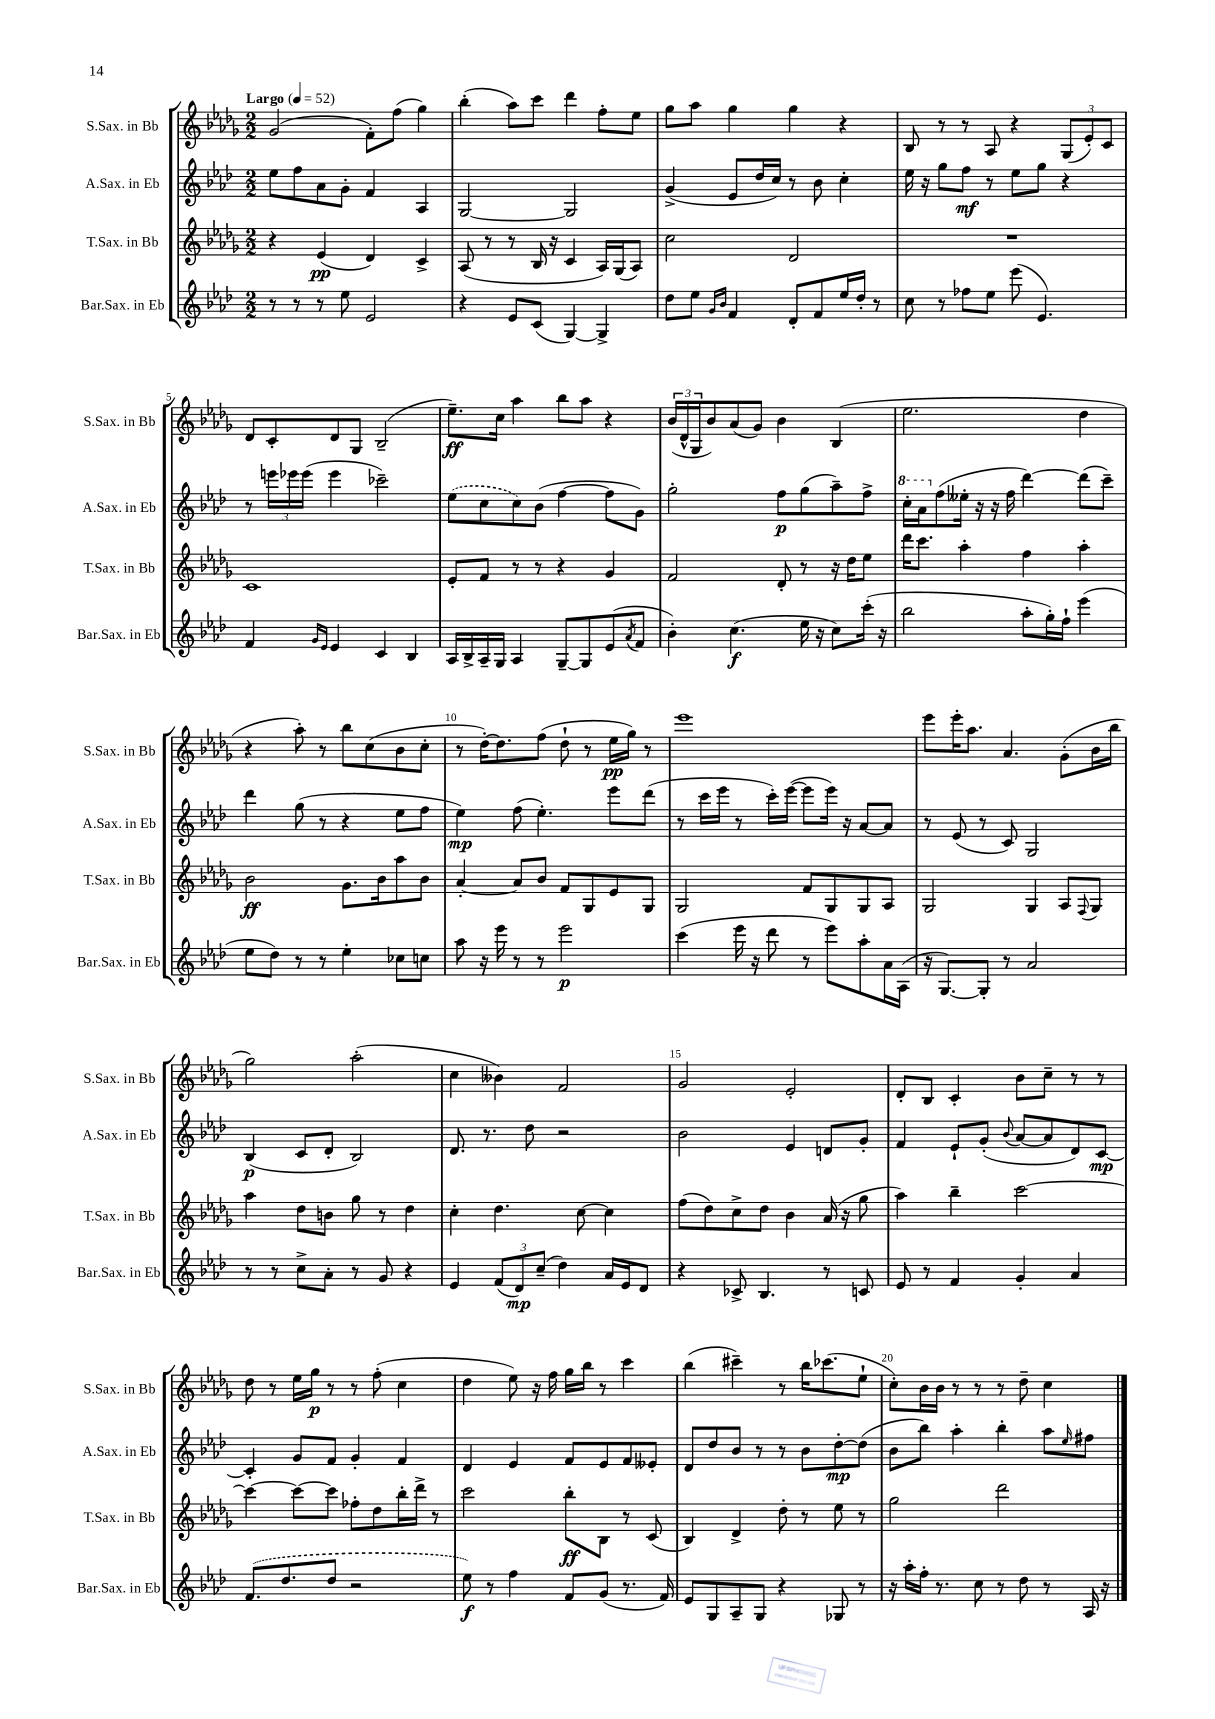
<<
\new StaffGroup <<
\new Staff = "s0" \with { instrumentName = "S.Sax. in Bb" shortInstrumentName = "S.Sax. in Bb" } {
    \clef treble \key des \major \numericTimeSignature \time 2/2 \tempo "Largo" 4 = 52
    ges'2( f'8-.) f''8( ges''4) |
    bes''4-.( aes''8) c'''8 des'''4 f''8-. ees''8 |
    ges''8 aes''8 ges''4 ges''4 r4 |
    bes8 r8 r8 aes8 r4 \tuplet 3/2 { ges8( ees'8-.) c'8 } |
    des'8 c'8-. des'8 ges8 bes2--( |
    ees''8.--\ff) c''16 aes''4 bes''8 aes''8 r4 |
    \tuplet 3/2 { bes'16( des'16-^ ges16 } bes'8) aes'8( ges'8) bes'4 bes4( |
    ees''2. des''4 |
    r4 aes''8-.) r8 bes''8 c''8( bes'8 c''8-. |
    r8 des''16~-.) des''8. f''8( des''8-! r8 ees''16\pp ges''16) r8 |
    ees'''1 |
    ees'''8 ees'''16-. aes''8. aes'4. ges'8-.( bes'16 bes''16 |
    ges''2) aes''2-.( |
    c''4 beses'4) f'2 |
    ges'2 ees'2-. |
    des'8-. bes8 c'4-. bes'8 c''8-- r8 r8 |
    des''8 r8 ees''16 ges''16\p r8 r8 f''8-.( c''4 |
    des''4 ees''8) r16 f''16 ges''16 bes''16 r8 c'''4 |
    bes''4( cis'''4--) r8 bes''16 ces'''8.( ees''8-! |
    c''8-.) bes'16 bes'16 r8 r8 r8 des''8-- c''4 \bar "|." |
}
\new Staff = "s1" \with { instrumentName = "A.Sax. in Eb" shortInstrumentName = "A.Sax. in Eb" } {
    \clef treble \key aes \major \numericTimeSignature \time 2/2
    ees''8 f''8 aes'8 g'8-. f'4 aes4 |
    g2~ g2 |
    g'4->( ees'8 des''16 c''16) r8 bes'8 c''4-. |
    ees''16 r16 g''8 f''8\mf r8 ees''8 g''8 r4 |
    r8 \tuplet 3/2 { e'''16 ees'''16 ees'''16( } ees'''4 ces'''2--) |
    \once \slurDashed ees''8( c''8 c''8) bes'8( f''4~ f''8 g'8) |
    g''2-. f''8\p g''8( aes''8--) f''8-> |
    \ottava #1 c'''16-. aes''16 \ottava #0 f''8( eeses''16-. r16 r16 f''16 des'''4~) des'''8( c'''8--) |
    des'''4 g''8( r8 r4 ees''8 f''8 |
    ees''4\mp) f''8( ees''4.-.) ees'''8 des'''8( |
    r8 c'''16 ees'''16 r8 c'''16-.) ees'''16~( ees'''8 ees'''16) r16 aes'8~ aes'8 |
    r8 ees'8( r8 c'8) g2 |
    bes4\p( c'8 des'8-. bes2) |
    des'8. r8. des''8 r2 |
    bes'2 ees'4 d'8 g'8-. |
    f'4 ees'8-! g'8-.( \appoggiatura { bes'8 } aes'8~ aes'8 des'8) c'8~\mp |
    c'4-. g'8 f'8 g'4-. f'4 |
    des'4 ees'4 f'8 ees'8 f'8 eeses'8-. |
    des'8 des''8 bes'8 r8 r8 bes'8 des''8~-.\mp des''8( |
    bes'8 bes''8) aes''4-. bes''4-. aes''8 \grace { ees''16 } fis''8 \bar "|." |
}
\new Staff = "s2" \with { instrumentName = "T.Sax. in Bb" shortInstrumentName = "T.Sax. in Bb" } {
    \clef treble \key des \major \numericTimeSignature \time 2/2
    r4 ees'4\pp( des'4) c'4-> |
    aes8( r8 r8 bes16 r16 c'4 aes16) ges16( aes8) |
    c''2 des'2 |
    R1 |
    c'1 |
    ees'8-. f'8 r8 r8 r4 ges'4 |
    f'2 des'8-. r8 r16 des''16 ees''8 |
    des'''16 c'''8. aes''4-. f''4 aes''4-. |
    bes'2\ff ges'8. bes'16 aes''8 bes'8 |
    aes'4~-. aes'8 bes'8 f'8 ges8 ees'8 ges8 |
    ges2 f'8 ges8 ges8 aes8 |
    ges2 ges4 aes8 \appoggiatura { f8 } ges8 |
    aes''4 des''8 b'8 ges''8 r8 des''4 |
    c''4-. des''4. c''8~ c''4 |
    f''8( des''8) c''8-> des''8 bes'4 aes'16( r16 ges''8 |
    aes''4) bes''4-- c'''2~ |
    c'''4~ c'''8~ c'''8 fes''8-. des''8 bes''16-. des'''16-> r8 |
    c'''2 bes''8-.\ff bes8 r8 c'8( |
    bes4) des'4-> des''8-. r8 ees''8 r8 |
    ges''2 des'''2 \bar "|." |
}
\new Staff = "s3" \with { instrumentName = "Bar.Sax. in Eb" shortInstrumentName = "Bar.Sax. in Eb" } {
    \clef treble \key aes \major \numericTimeSignature \time 2/2
    r8 r8 r8 ees''8 ees'2 |
    r4 ees'8 c'8( g4~) g4-> |
    des''8 ees''8 \grace { g'16 bes'16 } f'4 des'8-. f'8 ees''16 des''16-. r8 |
    c''8 r8 fes''8 ees''8 ees'''8( ees'4.) |
    f'4 \grace { g'16 ees'16 } ees'4 c'4 bes4 |
    aes16 bes16-> aes16-- g16 aes4 g8~-- g8 ees'8( \acciaccatura { aes'8 } f'8 |
    bes'4-.) c''4.\f( ees''16 r16 c''8) c'''16-.( r16 |
    bes''2 aes''8-. g''16-.) f''16-! ees'''4( |
    ees''8 des''8) r8 r8 ees''4-. ces''8 c''8 |
    aes''8 r16 ees'''16 r8 r8 ees'''2\p |
    c'''4( ees'''16 r16 des'''8 r8 ees'''8) aes''8-. aes'16 aes16( |
    r16 g8.~) g8-. r8 aes'2 |
    r8 r8 c''8-> aes'8-. r8 g'8 r4 |
    ees'4 \tuplet 3/2 { f'8( des'8\mp) c''8--( } des''4) aes'16 ees'16 des'8 |
    r4 ces'8-> bes4. r8 c'8 |
    ees'8 r8 f'4 g'4-. aes'4 |
    \once \slurDashed f'8.( des''8. des''8 r2 |
    ees''8\f) r8 f''4 f'8 g'8( r8. f'16) |
    ees'8 g8 aes8-- g8 r4 ges8 r8 |
    r16 aes''16-. f''16-. r8. c''8 r8 des''8 r8 aes16 r16 \bar "|." |
}
>>
>>
\layout { \context { \Score \override BarNumber.break-visibility = ##(#f #t #t) barNumberVisibility = #(every-nth-bar-number-visible 5) } }
